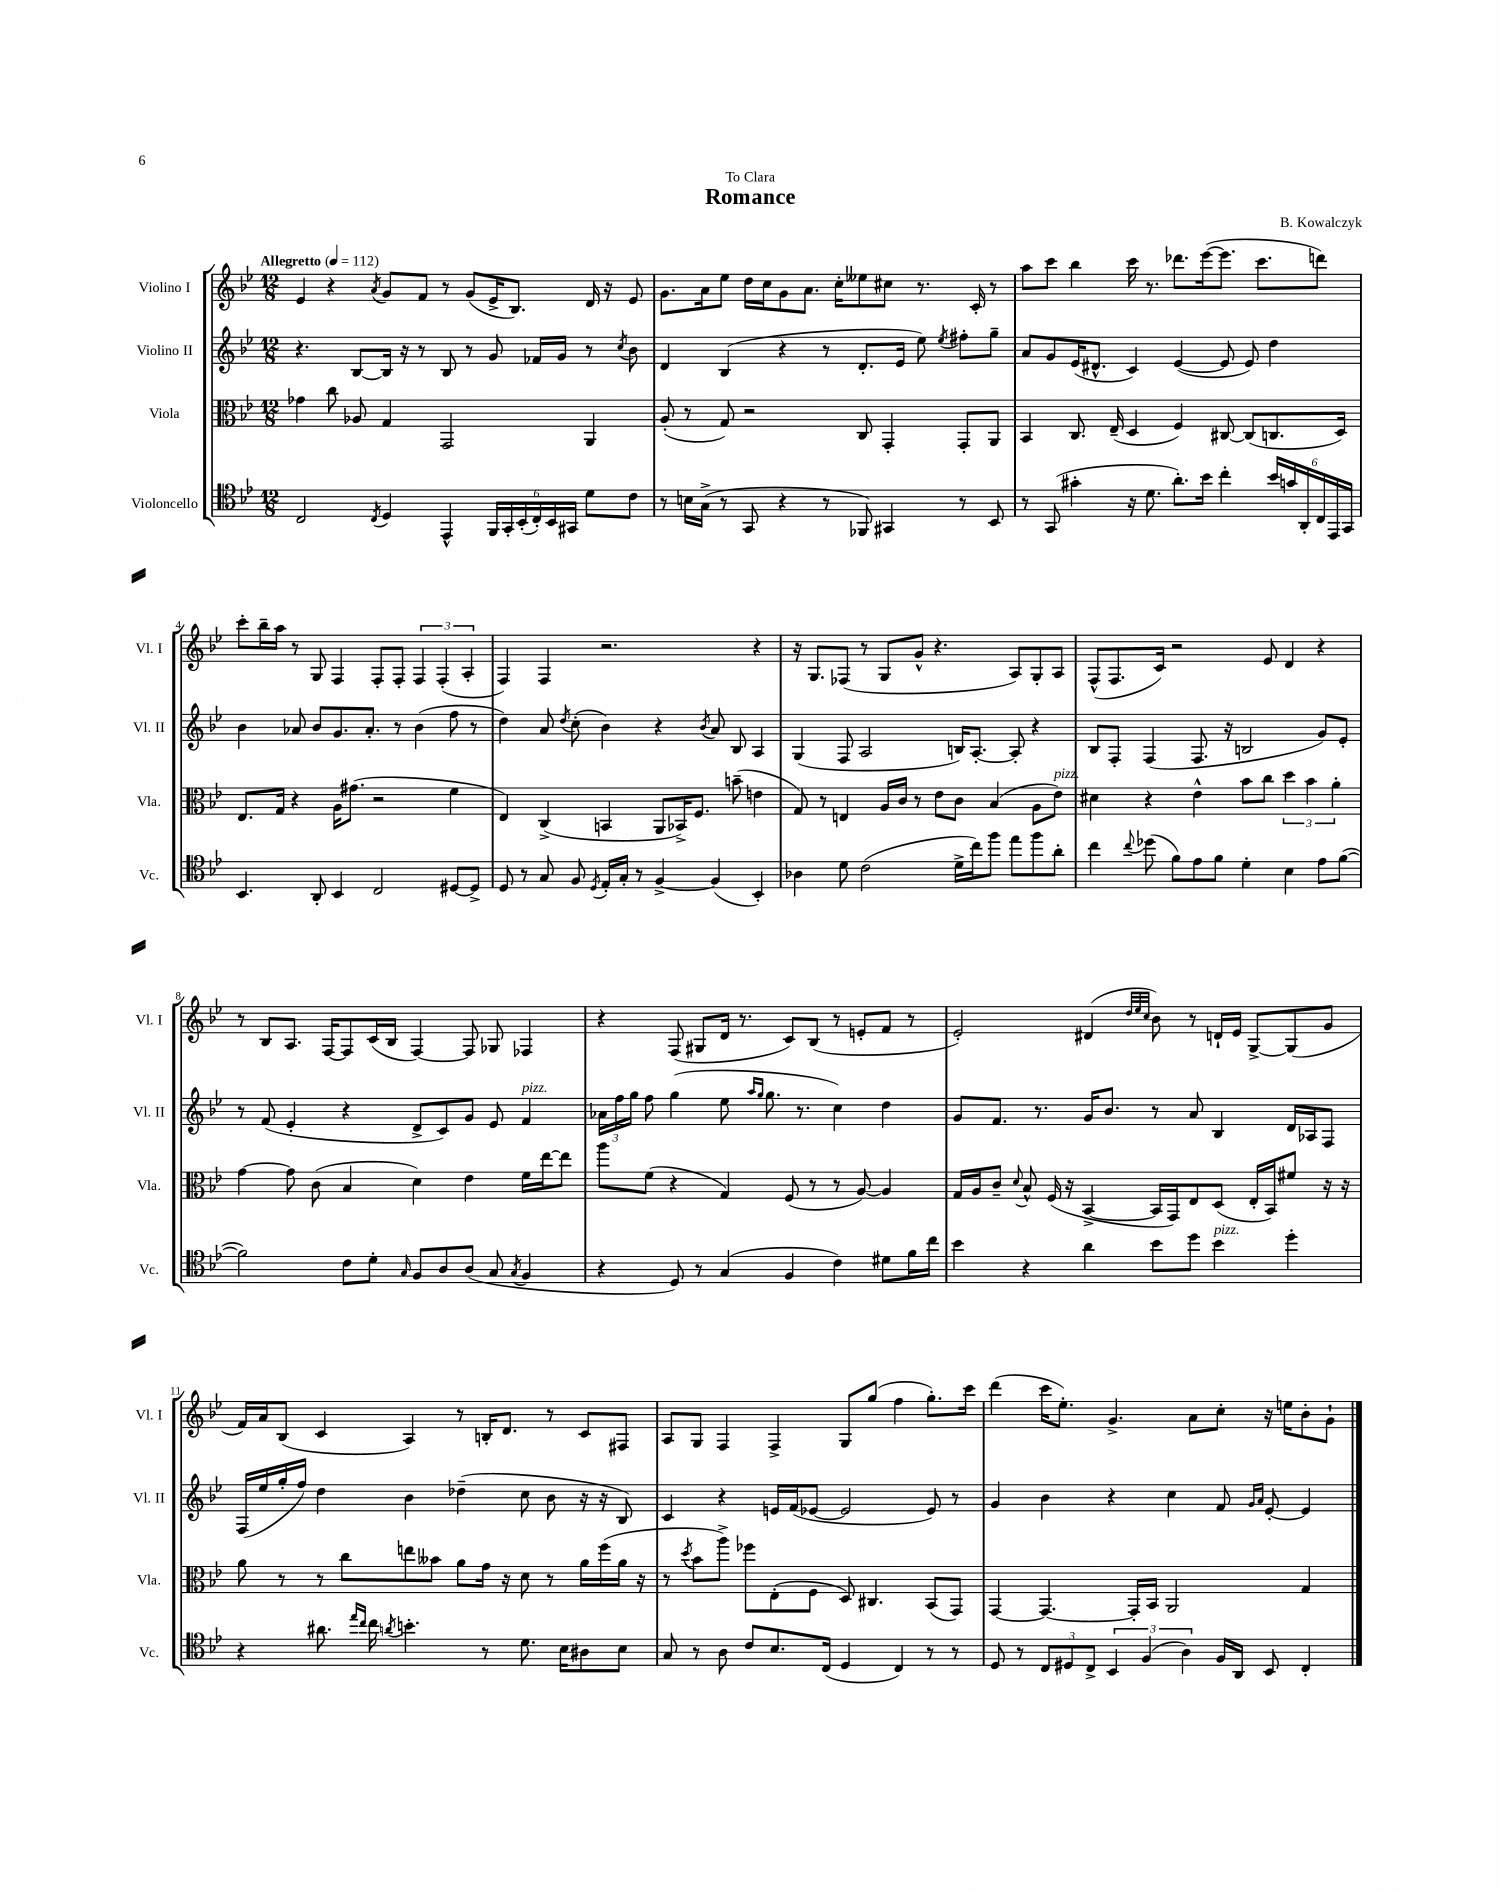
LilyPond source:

\header { title = "Romance" composer = "B. Kowalczyk" dedication = "To Clara" }
<<
\new StaffGroup <<
\new Staff = "s0" \with { instrumentName = "Violino I" shortInstrumentName = "Vl. I" } {
    \clef treble \key bes \major \numericTimeSignature \time 12/8 \tempo "Allegretto" 4 = 112
    \autoBeamOff ees'4 r4 \acciaccatura { a'8 } g'8[ f'8] r8 g'8[( ees'16-> bes8.]) d'16 r16 ees'8 |
    g'8.[ a'16 ees''8] d''16[ c''16 g'8 a'8.] c''16[-. eeses''8 cis''8] r8. c'16-. r8 |
    a''8[ c'''8] bes''4 c'''16 r8. des'''8.[ ees'''16~( ees'''8.] c'''8.[ d'''8]) |
    c'''8[-. bes''16-- a''16] r8 g8 f4 f8[-. f8]-. \tuplet 3/2 { f4 f4-.( a4-. } |
    f4) f4 r2. r4 |
    r16 g8.[ fes8]( r8 g8[ g'8]-^ r4. a8[) g8-. a8] |
    f8[-^( f8. c'16]) r2 ees'8 d'4 r4 |
    r8 bes8[ a8.] f16[~ f8 c'16( bes16] f4~) f8 ges8 fes4 |
    r4 f8( gis8[ d'16] r8. c'8[) bes8]( r8 e'8[-. f'8] r8 |
    ees'2-.) dis'4( \grace { d''32[ ees''32 c''32] } bes'8) r8 d'16[-! ees'16] g8[~-> g8( g'8] |
    f'16[) a'16 bes8]( c'4 a4) r8 b16[-. d'8.] r8 c'8[ fis8] |
    a8[ g8] f4 f4-> g8[ g''8]( f''4 g''8.[-.) c'''16] |
    d'''4( c'''16[ ees''8.]-.) g'4.-> a'8[ c''8]-. r16 e''16[ bes'8-. g'8]-! \bar "|." |
}
\new Staff = "s1" \with { instrumentName = "Violino II" shortInstrumentName = "Vl. II" } {
    \clef treble \key bes \major \numericTimeSignature \time 12/8
    \autoBeamOff r4. bes8[~ bes16] r16 r8 bes8 r8 g'8 fes'16[ g'16] r8 \acciaccatura { c''8 } bes'8 |
    d'4 bes4( r4 r8 d'8.[-. ees'16] ees''8) \acciaccatura { ees''8 } fis''8[-. g''8]-- |
    a'8[ g'8 ees'16( dis'8.]-^ c'4) ees'4~( ees'8 ees'8) d''4 |
    bes'4 aes'8 bes'8[ g'8. aes'8.]-. r8 bes'4( f''8 r8 |
    d''4) a'8 \acciaccatura { d''8 } c''8-.( bes'4) r4 \acciaccatura { bes'8 } a'8 bes8 a4 |
    g4( f8 a2 b16[) a8.]~-. a8-. r4 |
    bes8[ f8]-. f4( f8. r16 b2 g'8[) ees'8]-. |
    r8 f'8( ees'4-. r4 d'8[-> c'8) g'8] ees'8 f'4^\markup { \italic "pizz." } |
    \tuplet 3/2 { aes'16[ f''16 g''16] } f''8 g''4( ees''8 \grace { a''16[ g''16] } g''8. r8. c''4) d''4 |
    g'8[ f'8.] r8. g'16[ bes'8.] r8 a'8 bes4 d'16[ aes16 f8] |
    f16[( ees''16 g''16-. f''16]) d''4 bes'4 des''4--( c''8 bes'8 r16 r16 bes8) |
    c'4 r4 e'16[ f'16( ees'8]~ ees'2 ees'8) r8 |
    g'4 bes'4 r4 c''4 f'8 \grace { g'16[ a'16] } ees'8~-. ees'4 \bar "|." |
}
\new Staff = "s2" \with { instrumentName = "Viola" shortInstrumentName = "Vla." } {
    \clef alto \key bes \major \numericTimeSignature \time 12/8
    \autoBeamOff ges'4 c''8 aes8 g4 g,2 a,4 |
    a8-.( r8 g8) r2 c8 g,4-. g,8[-. a,8] |
    bes,4 c8. ees16--( d4 f4) cis8~ cis8[( c8. d16]) |
    ees8.[ g16] r4 a16[ gis'8.]( r2 f'4 |
    ees4) c4->( b,4 a,8[ bes,16->) f8.] b'8--( e'4 |
    g8) r8 e4 a16[ c'16] r8 ees'8[ c'8] bes4( a8[ ees'8]^\markup { \italic "pizz." }) |
    dis'4 r4 ees'4-^ bes'8[ c''8] \tuplet 3/2 { d''4 bes'4 a'4-. } |
    g'4~ g'8 c'8( bes4 d'4) ees'4 f'16[ ees''16~ ees''8] |
    a''8[ f'8]( r4 g4) f8( r8 r8 a8~) a4 |
    g16[ a16 c'8]-- \appoggiatura { d'8 } bes8-^ f16( r16 bes,4~-> bes,16[ g,16) ees8 d8]( ees16[-. bes,16) fis'8] r16 r16 |
    a'8 r8 r8 c''8[ e''8 beses'8] a'8[ g'16] r16 d'8 r8 a'16[ f''16( a'16] r16 |
    r8 \acciaccatura { d''8 } bes'8[ a''8]->) fes''8[ ees8-.( f8] d8) cis4. bes,8[( g,8]) |
    g,4~ g,4.~ g,16[-. bes,16] a,2 g4 \bar "|." |
}
\new Staff = "s3" \with { instrumentName = "Violoncello" shortInstrumentName = "Vc." } {
    \clef tenor \key bes \major \numericTimeSignature \time 12/8
    \autoBeamOff c2 \acciaccatura { c8 } d4 ees,4-^ \tuplet 6/4 { f,16[ g,16-. bes,16-.( c16-.) bes,16 gis,16] } d'8[ c'8] |
    r8 b16[ g16]->( r8 g,8 r4 r8 fes,8) gis,4 r8 bes,8 |
    r8 g,8( gis'4-. r16 d'8. a'8.[-.) bes'16] c''4-. \tuplet 6/4 { bes'16[ g'16 a,16-. c16 ees,16 g,16] } |
    bes,4. a,8-. bes,4 c2 dis8[~ dis8]-> |
    d8 r8 g8 f8 \acciaccatura { d8 } ees16[-. g16]-. r8 f4~-> f4( bes,4-.) |
    aes4 d'8 c'2( d'16[-> c''16) f''8] ees''8[ f''8 a'8]-. |
    c''4 \appoggiatura { c''8 } des''8( f'8[) ees'8 f'8] d'4-. bes4 ees'8[ f'8]~( |
    f'2) c'8[ d'8]-. \grace { g16 } f8[ a8 a8]( g8 \acciaccatura { g8 } f4 |
    r4 d8) r8 g4( f4 c'4) dis'8[ f'16 c''16] |
    bes'4 r4 a'4 bes'8[ d''8] bes'4^\markup { \italic "pizz." } d''4-. |
    r4 ais'8. \grace { ees''16[ c''16] } c''16 \acciaccatura { a'8 } b'4.-. r8 d'8. bes16[ ais8 bes8] |
    g8 r8 a8 c'8[ bes8. c16]( d4 c4) r8 r8 |
    d8 r8 \tuplet 3/2 { c8[ dis8 c8]-> } \tuplet 3/2 { bes,4 f4( a4) } f16[ a,16] bes,8 c4-. \bar "|." |
}
>>
>>
